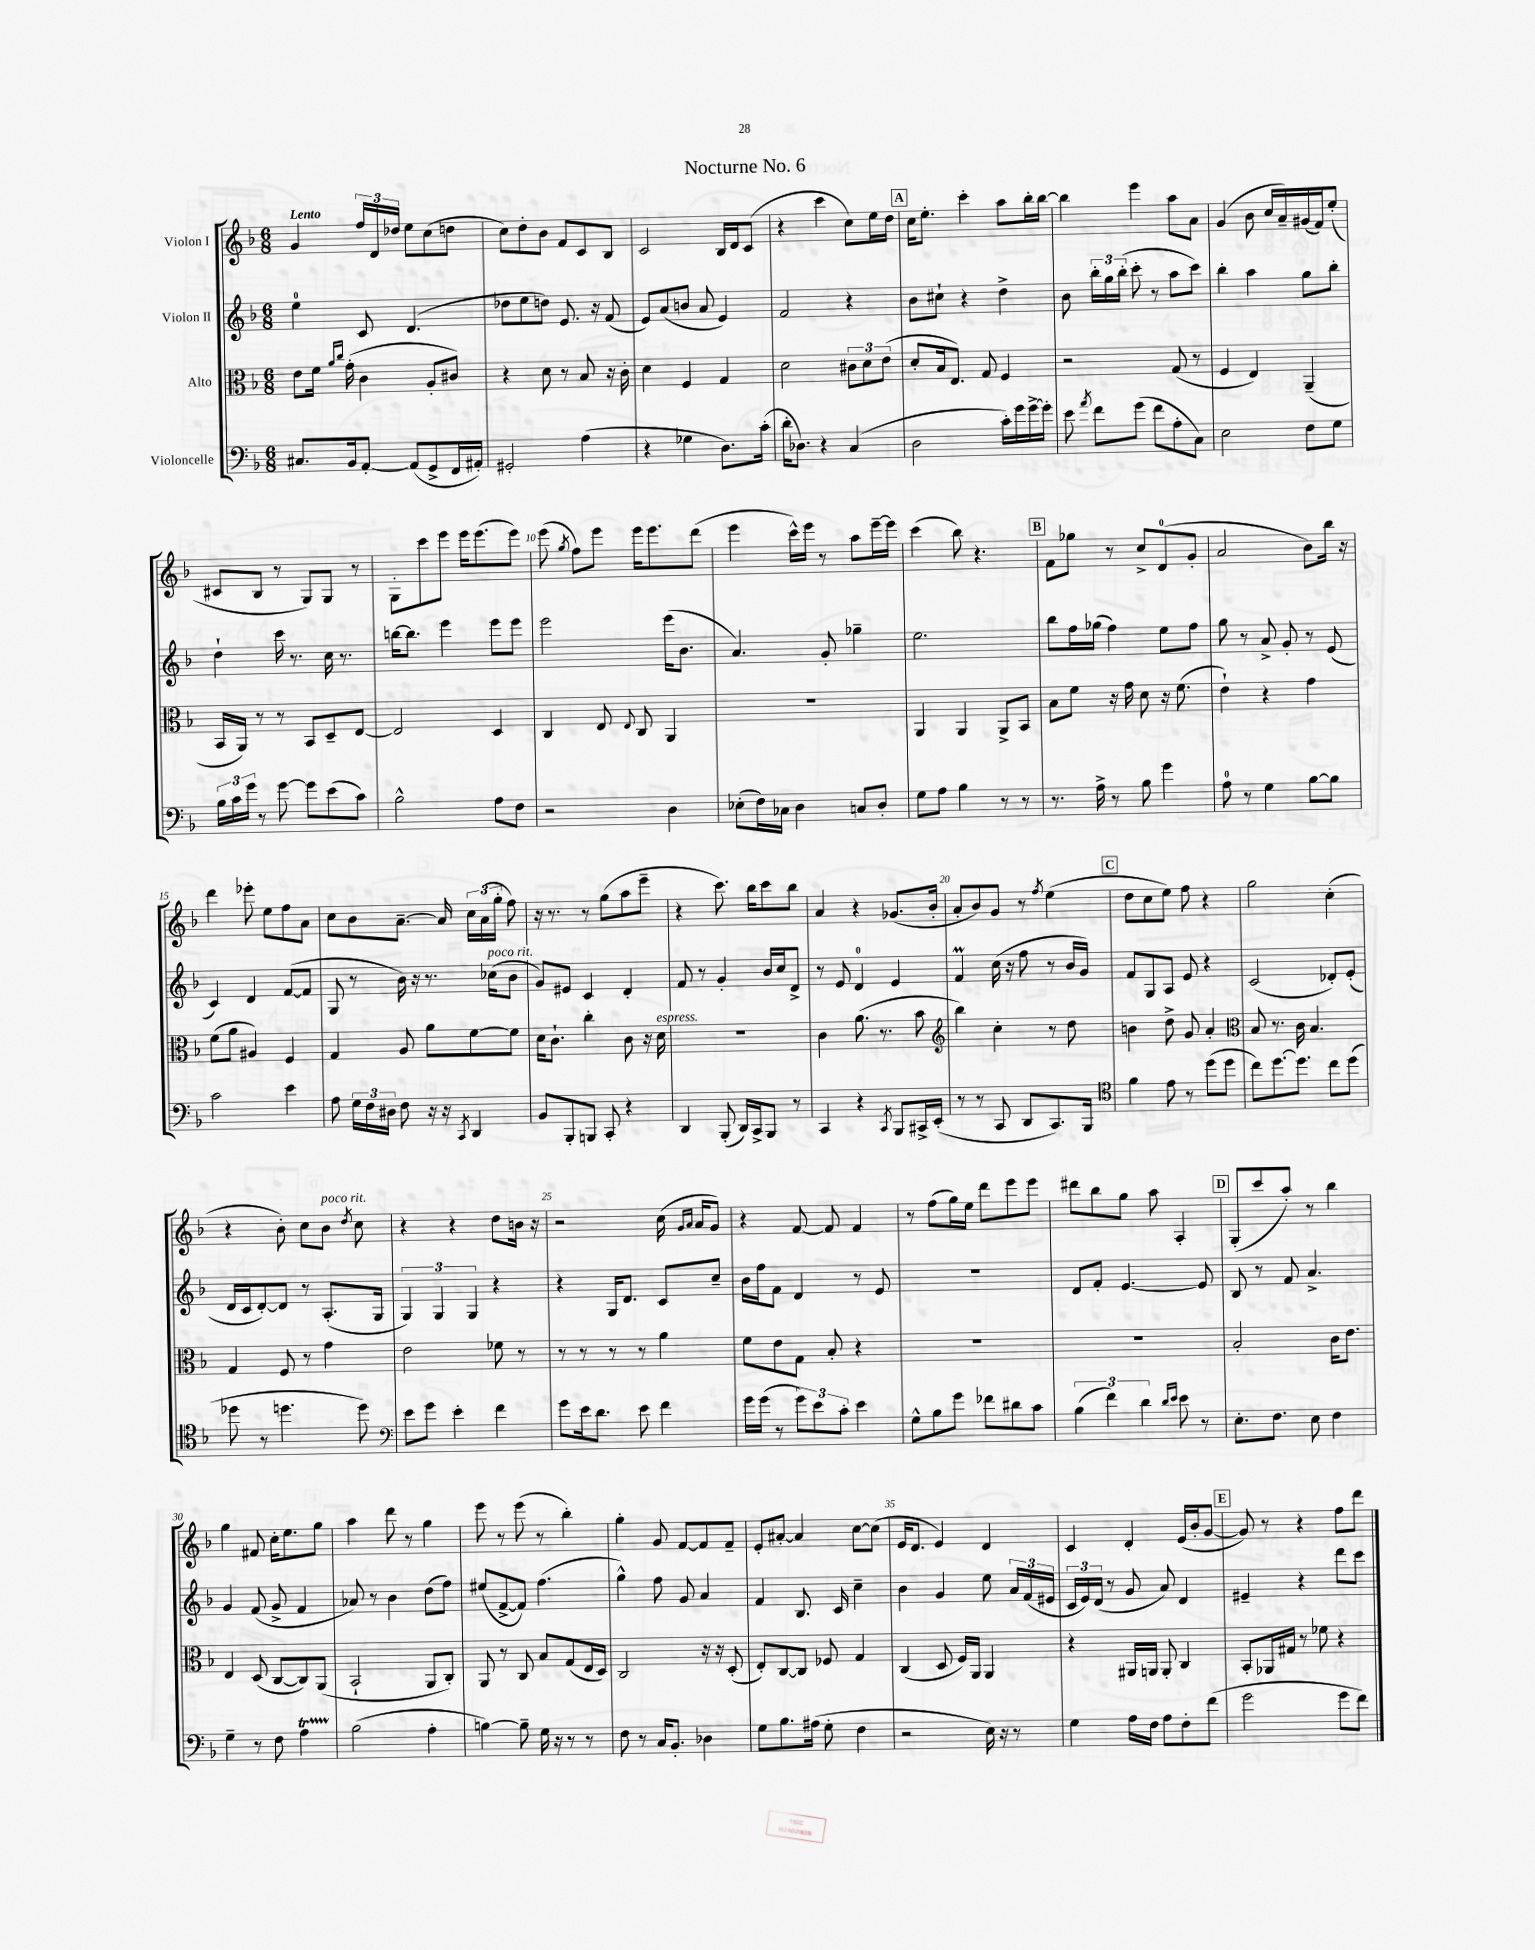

**kern	**kern	**kern	**kern
*part4	*part3	*part2	*part1
*staff4	*staff3	*staff2	*staff1
*I"Violoncelle	*I"Alto	*I"Violon II	*I"Violon I
*clefF4	*clefC3	*clefG2	*clefG2
*k[b-]	*k[b-]	*k[b-]	*k[b-]
*M6/8	*M6/8	*M6/8	*M6/8
=1	=1	=1	=1
!	!	!	!LO:TX:a:B:t=Lento
8.C#X/L	8e\L	4ee\	4g/
.	16f\Jk	.	.
.	16qqa/LL	.	.
.	16qqcc/JJ	.	.
16BB-/k	(16g'\	.	.
[8AA'/J	4c\	8c/	24ff/LL
.	.	.	24d/
.	.	.	24dd-X/JJ
(8AA/L]	.	(4.d/	8ee\L
8GG^/	8A'/L	.	(8cc\
16FF/L	8c#X/J)	.	8ddn\J
16AA#X'/JJ)	.	.	.
=2	=2	=2	=2
2GG#X'/	4r	8dd-X\L	8cc\L)
.	.	8ee\	8dd'\
.	8d\	8ddn\J)	8b-\J
.	8r	8.e/	8f/L
(4A\	8B-/	.	8c/
.	.	16r	.
.	16r	(8f/	8B-/J
.	16c'\	.	.
=3	=3	=3	=3
4r	4d\	8e/L)	2c/
.	.	(8a/	.
4G-X\	4F/	8bn/J	.
.	.	8a/	.
8.D\L)	4G/	4e/)	16B-/LL
.	.	.	16d/J
.	.	.	(8c/J
(16c'\Jk	.	.	.
=4	=4	=4	=4
16d'\KL	2d\	2f/	4r
8.D-X\J)	.	.	.
4r	.	.	4ccc\
(4C/	12c#X\L	4r	8cc\L)
.	12d\	.	.
.	.	.	16ee\L
.	(12e\J	.	.
.	.	.	16dd\JJ
!!LO:REH:place=s1:t=A
=5	=5	=5	=5
2D\	8d'/L	8b-\L	16cc\KL
.	.	.	8.ee'\J
.	16B-/k	8cc#X`\J	.
.	8.E/J)	.	.
.	.	4r	4ccc'\
.	8G/	.	.
16c'\LL)	4F/	4dd^\	8aa\L
16g\	.	.	.
[16g^\	.	.	16bb-'\L
16g'\JJ]	.	.	[16bb-\JJ
=6	=6	=6	=6
8e\	2r	8b-\	4bb-\]
8qa/	.	.	.
8f\L	.	24bb-'\LL	.
.	.	24gg\	.
.	.	(24bb-'\JJ	.
(8g\J	.	8ccc'\	4eee\
8f\L	.	8r	.
8A'\	(8G/	8aa\L	8aa\L
8C\J)	8r	8ccc\J)	8a\J
=7	=7	=7	=7
2E\	4F/	4bb-'\	(4g/
.	4E/)	4aa\	8b-\
.	.	.	16cc/LL
.	.	.	16a~/)
8F\L	(4AA~/	8gg\L	(16g#X/
.	.	.	16f/J)
8G\J	.	8bb-'\J	(8ee'/J
!!LO:LB:g=z
=8	=8	=8	=8
24B-\LL	16BB-/LL	4dd`\	8c#X/L
24c\	.	.	.
.	16AA/JJ)	.	.
24g\JJ	.	.	.
8r	8r	.	8B-/J
[8g\	8r	16ccc\	8r
.	.	8.r	.
8g\L]	8BB-/L	.	8G/L)
(8e\	8D~/	16cc\	8G/J
.	.	8.r	.
8c\J)	[8E/J	.	8r
=9	=9	=9	=9
2B-^^\	2E/]	[16bbn\KL	8G'\L
.	.	8.bb\J]	.
.	.	.	8ccc\
.	.	4eee\	8eee\J
.	.	.	16eee\KL
.	.	.	(8.eee\
8A\L	4D/	8eee\L	.
8F\J	.	8eee\J	8eee\J)
=10	=10	=10	=10
2r	4C/	2eee\	(8eee\
.	.	.	8qgg/
.	.	.	8ff\L)
.	8E/	.	8eee\J
.	8qqE/	.	.
.	8C/	.	16eee\KL
.	.	.	8.eee\
4D\	4AA/	(16eee\KL	.
.	.	8.b-\J	.
.	.	.	(8ddd\J
=11	=11	=11	=11
(8E-X'\L	2.r	4.a/)	4eee\
16F\L)	.	.	.
16C-X\JJ	.	.	.
4D\	.	.	16ccc^^\LL)
.	.	.	16eee\JJ
.	.	8g'/	8r
8Cn/L	.	4gg-X~\	8aa\L
8D'/J	.	.	[16eee~\L
.	.	.	16eee\JJ]
=12	=12	=12	=12
8G\L	4AA/	2.ee\	(4ccc\
8A\J	.	.	.
4B-\	4AA/	.	8bb-\)
.	.	.	4.r
8r	8AA^/L	.	.
8r	8BB-/J	.	.
!!LO:REH:place=s1:t=B
=13	=13	=13	=13
8.r	8B-\L	8bb-\L	8f\L
.	8f\J	16ff\L	8gg-X\J
16A^\	.	(16gg-X\JJ	.
8r	16r	4ff\)	8r
.	16g\	.	.
8B-\	8d\	.	8cc^/L
4g\	16r	8ee\L	(8d/
.	(8.f\	.	.
.	.	8ff\J	8g'/J
=14	=14	=14	=14
8A\	4e`\)	8gg\	2a/
8r	.	8r	.
4G\	4r	8a^/	.
.	.	8g'/	.
[8B-\L	4g\	8r	8b-\L)
8B-\J]	.	(8e/	16bb-\Jk
.	.	.	16r
!!LO:LB:g=z
=15	=15	=15	=15
2c\	(8f\L	4c/)	4ddd\
.	8a\J	.	.
.	4A#X/)	4d/	8eee-X'\
.	.	.	8ee\L
4e\	4F/	([8f/L	8ff\
.	.	8f/J]	8a\J
=16	=16	=16	=16
8A\	4G/	8G/	8cc\L
24G\LL	.	8r	8b-\
24F\	.	.	.
24D#X\JJ	.	.	.
8F\	8A/	16b-\)	[8.a~\J
.	.	16r	.
16r	8a\L	8.r	.
16r	.	.	16a/]
8qCC/	.	.	.
4DD/	[8f\	.	24cc\LL
.	.	.	(24a\
!	!	!LO:TX:a:i:t=poco rit.	!
.	.	(16cc-X\KL	.
.	.	.	24gg'\JJ
.	8f\J]	8b-\J	8ff\)
=17	=17	=17	=17
8BB-/L	16d\KL	8g/L)	16r
.	8.c`\J	.	8.r
8BBB-'/	.	8e#X/J	.
8BBBn/J	4cc'\	4c/	8r
8CC'/	.	.	(8gg\L
4r	8c\	4d'/	8aa\
.	16r	.	8eee~\J
!	!LO:TX:a:i:t=espress.	!	!
.	16d\	.	.
=18	=18	=18	=18
4DD/	2.r	8f/	4r
.	.	8r	.
(8BBB-'/	.	4g'/	8.ccc\)
16DD/LL)	.	.	.
16CC^/J	.	.	16bb-\KL
8BBB-/J	.	16b-/LL	8ccc\
.	.	16cc/J	.
8r	.	8d^/J	8bb-\J
=19	=19	=19	=19
4CC/	4c\	8r	4a/
.	.	8e/	.
4r	(8.a\	4d/	4r
.	8.r	.	.
8qCC/	.	.	.
8BBB-/L	.	4e/	(8.g-X/L
16CC#X^/L	8b-\	.	.
(16EE'/JJ	.	.	16b-'/Jk
=20	=20	=20	=20
*	*clefG2	*	*
8r	4bb-\)	4fM/	8a'/L
8r	.	.	8b-/)
8CC/	4cc'\	(16cc\	8g/J
.	.	16r	.
8DD/L	.	8ff\	8r
.	.	.	8qff/
8.CC/)	8r	8r	(4ee\
.	8dd\	16b-/LL	.
16BBB-/Jk	.	16g/JJ)	.
!!LO:REH:place=s1:t=C
=21	=21	=21	=21
*clefC4	*	*	*
4f\	4bn\	8f/L	8dd\L
.	.	8G/	8cc\
8e\	8dd^\	8A/J	8ee\J)
8r	8g/	8e/	8ff\
(8dd\L	4a'/	4r	4r
8dd\J	.	.	.
=22	=22	=22	=22
*	*clefC3	*	*
8cc\L)	8B-/	(2c/	2gg\
[8.dd\	8.r	.	.
8.dd\J]	16c\	.	.
.	4.B-/	.	.
8cc\L	.	8d-X'/L)	(4cc'\
(8dd\J	.	(8e'/J	.
!!LO:LB:g=z
=23	=23	=23	=23
8dd-X\	4G/	16d/LL	4r
.	.	16c/J	.
8r	.	[8d'/)	.
4.ddn\	8F/	8d/J]	8b-'\)
.	8r	8r	8cc\L
!	!	!	!LO:TX:a:i:t=poco rit.
.	4g\	(8.A'/L	8b-\J
.	.	.	8qdd/
8dd\)	.	.	8cc\
.	.	16G/Jk	.
=24	=24	=24	=24
*clefF4	*	*	*
8e\L	2e\	6G/)	4r
8g\J	.	.	.
.	.	6G/	.
4e'\	.	.	4r
.	.	6G/	.
4f\	8f-X\	4r	8dd\L
.	8r	.	16bn\Jk
.	.	.	16r
=25	=25	=25	=25
8g\L	8r	4r	2r
16e\k	8r	.	.
8.d\J	.	.	.
.	8r	16G/KL	.
.	.	8.d/J	.
8e\	8r	.	.
4f\	4a\	8c/L	(16cc\
.	.	.	16qqg/LL
.	.	.	16qqa/JJ
.	.	.	16a/KL
.	.	8cc~/J	8g/J)
=26	=26	=26	=26
16g\LL	8f\L	16b-\LL	4r
(16g\JJ	.	16ff\J	.
8r	8e\	8f\J	.
12g\L)	8G\J	4d/	[8f/
12e\	.	.	.
.	8B-'/	.	8f/]
12c'\J	.	.	.
4e\	4r	8r	4f/
.	.	8e/	.
=27	=27	=27	=27
8G^^\L	2.r	2.r	8r
8B-\	.	.	(8ff\L
8g\J	.	.	16gg\L)
.	.	.	16ee\JJ
8f-X\L	.	.	8ddd\L
8d#X\	.	.	8eee\
8c\J	.	.	8eee\J
=28	=28	=28	=28
(6B-\	2.r	8d/L	8ddd#X\L
.	.	8f'/J	8bb-\
6f\)	.	.	.
.	.	[4.e/	8gg\J
6d\	.	.	.
.	.	.	8aa\
16qqd/LL	.	.	.
16qqe/JJ	.	.	.
8e\	.	.	4A'/
8r	.	8e/]	.
!!LO:REH:place=s1:t=D
=29	=29	=29	=29
8.E'\L	2B-'/	8B-/	(8G'/L
.	.	8r	8ccc/
8.F\J	.	.	.
.	.	8f/	8aa'/J)
8E\	.	4.a^/	8r
4F\	16c\KL	.	4bb-\
.	8.e\J	.	.
!!LO:LB:g=z
=30	=30	=30	=30
4G~\	4E/	4g/	4gg\
8r	(8D/	(8f/	8f#X/
8F\	[8C/L	8g^/	16cc'\KL
.	.	.	8.ee\
4At\	8C/])	4f/	.
.	(8AA/J	.	8gg\J
=31	=31	=31	=31
(2B-\	2BB-`/	8a-X/)	4aa\
.	.	8r	.
.	.	4b-\	8ddd\
.	.	.	8r
4A'\	8AA/L	(8dd\L	4gg\
.	8C'/J)	8ff\J)	.
=32	=32	=32	=32
[4Bn\)	8AA/	(8ee#X/L	8eee\
.	8r	[8f^/	8r
8B~\]	8C/	8f/J])	(8eee\
16G\	8B-/L	(4.ff\	8r
16r	.	.	.
8r	(8G/	.	4bb-'\)
8r	16E/L	.	.
.	16D/JJ)	.	.
=33	=33	=33	=33
8F\	2C/	4gg^^\)	4gg'\
8r	.	.	.
16C/KL	.	8ff\	8g/
8.BB-'/J	.	.	.
.	.	8g/	[8f/L
4D-X\	16r	4a/	8f/]
.	16r	.	.
.	(8D'/	.	8f~/J
=34	=34	=34	=34
8G\L	8E'/L)	4f/	8e'/L
8.B-\	[8C/	.	[8a#X'/J
.	8C/J]	8.B-/	4a#/]
(16A#X\Jk	.	.	.
8G'\	8F-X/	.	.
.	.	16c/	.
4F\	4G/	4cc~\	[8cc\L
.	.	.	(8cc\J]
=35	=35	=35	=35
2r	(4C/	4b-\	16e/KL
.	.	.	8.d/J
.	8D/	4g/	4e/)
.	16F/LL)	.	.
.	16AA/JJ	.	.
16E\)	4AA/	8ee\	4d/
16r	.	.	.
8r	.	24a/LL	.
.	.	(24f/	.
.	.	24e#X/JJ	.
=36	=36	=36	=36
4G\	4r	24c/LL	4c/
.	.	24e/)	.
.	.	(24d/JJ	.
.	.	8r	.
16A\LL	16AA#X/LL	8g/	4d'/
16F\JJ	16AAn/JJ	.	.
8A\L	8AA'/	8a/)	.
8F'\	4C/	4d/	(16e/LL
.	.	.	16b-'/J
(8f\J	.	.	[8g/J
!!LO:REH:place=s1:t=E
=37	=37	=37	=37
2g\	8BB-'/L	4e#X~/	8g/])
.	16AA-X/L	.	8r
.	16G#X/JJ	.	.
.	8r	4r	4r
.	8f-X\	.	.
8g\L	4r	8ddd\L	8ff\L
8f\J)	.	8ccc\J	8ddd\J
==	==	==	==
*-	*-	*-	*-
